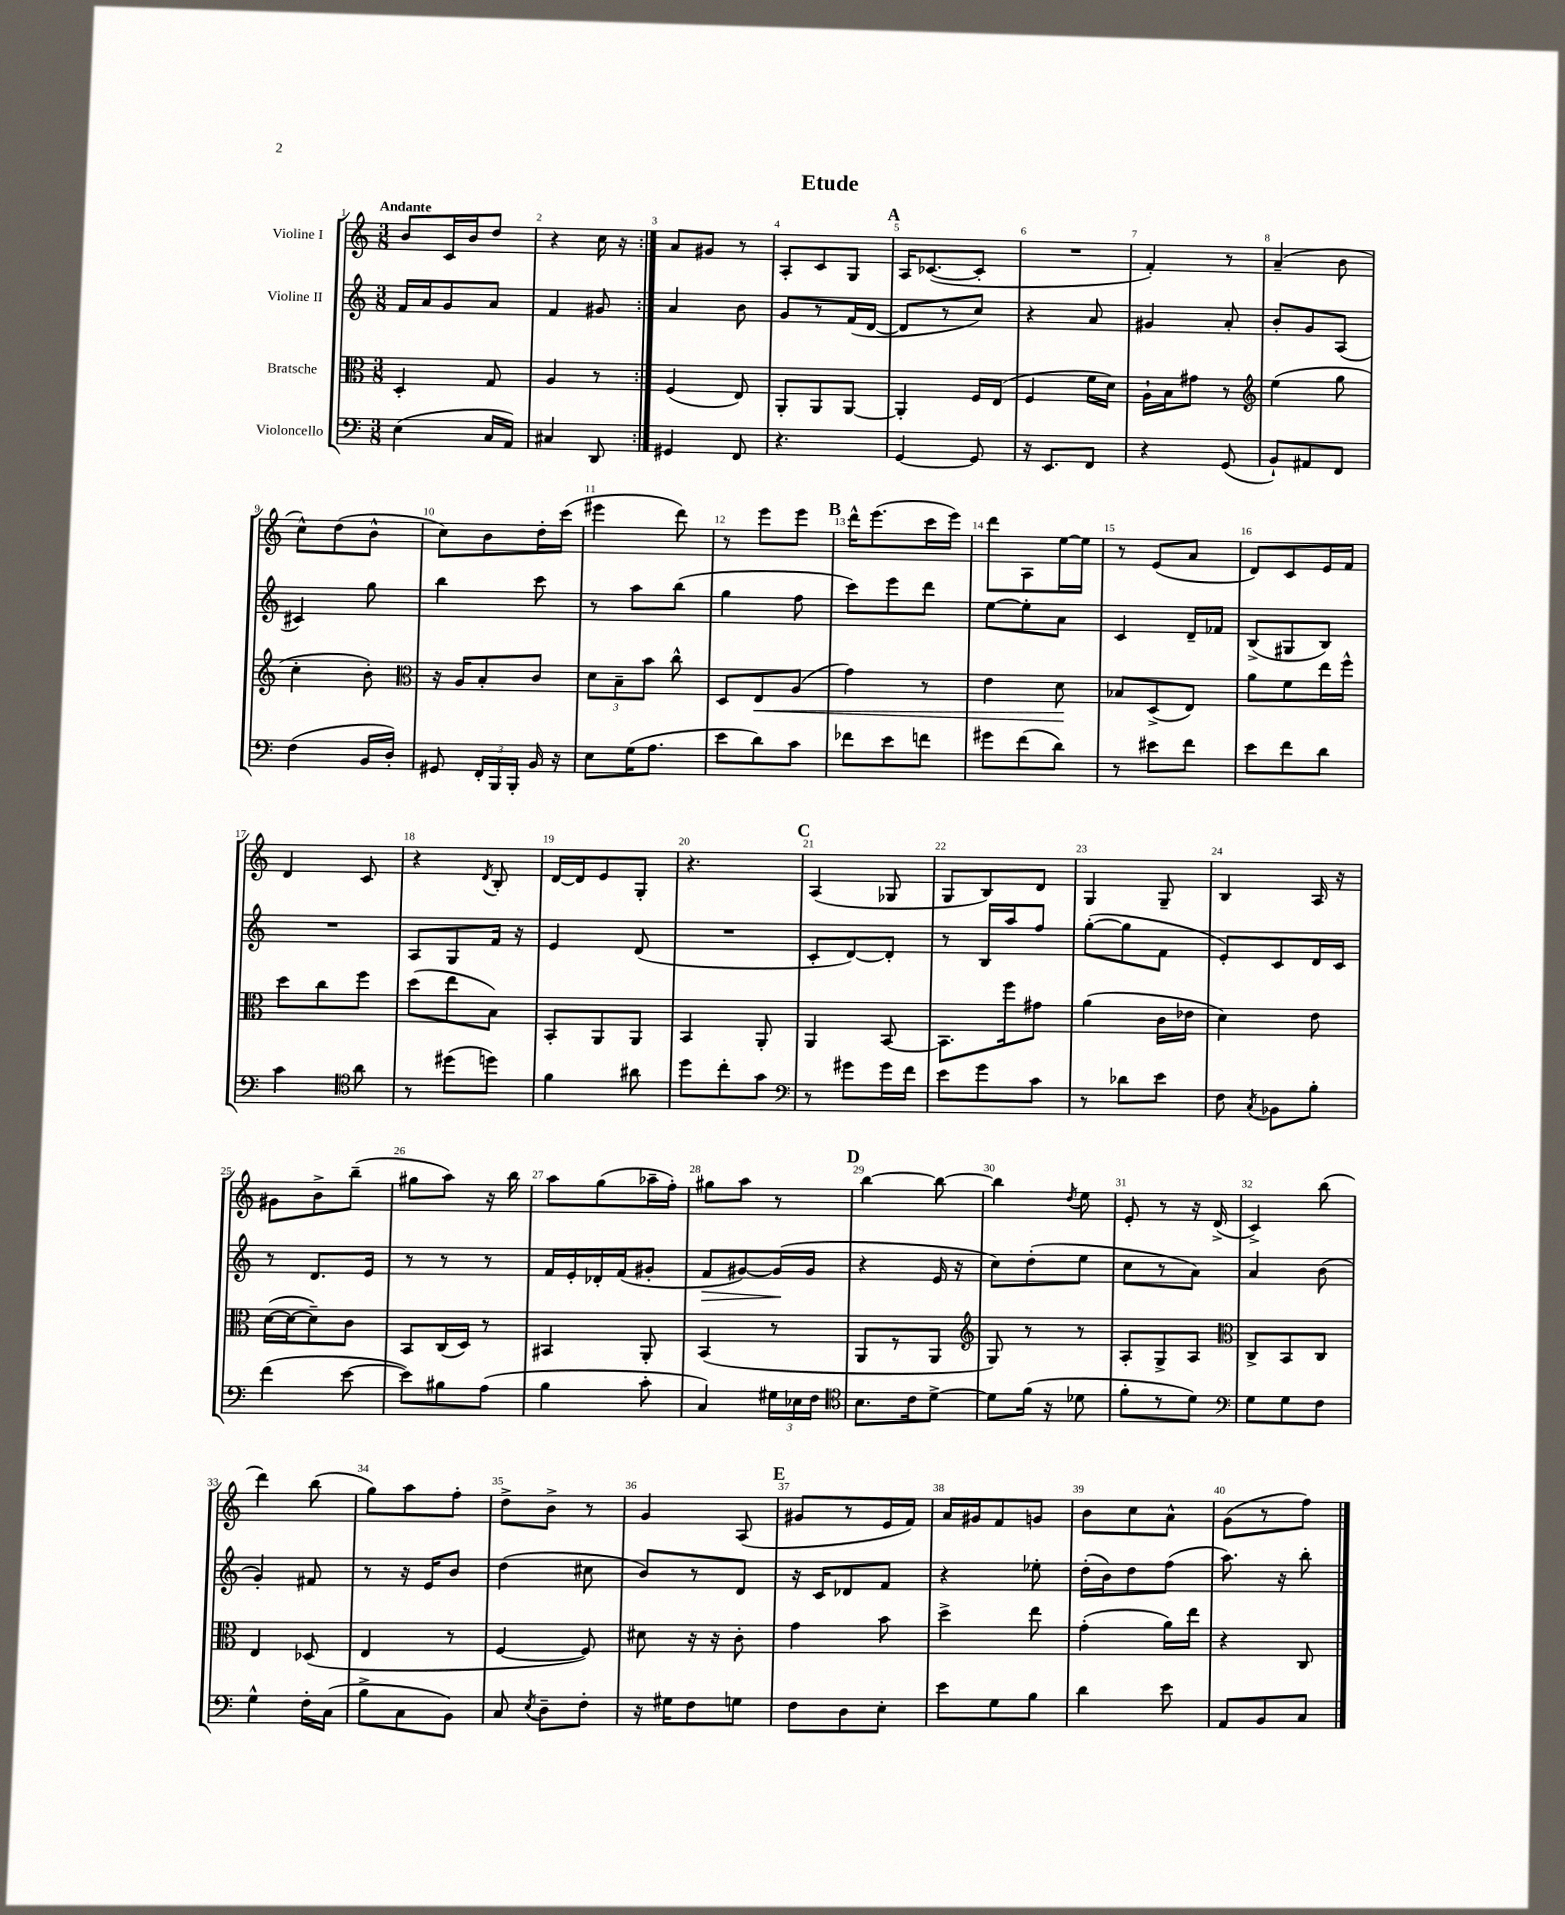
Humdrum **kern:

**kern	**kern	**dynam	**kern	**dynam	**kern
*part4	*part3	*part3	*part2	*part2	*part1
*staff4	*staff3	*staff3	*staff2	*staff2	*staff1
*I"Violoncello	*I"Bratsche	*	*I"Violine II	*	*I"Violine I
*clefF4	*clefC3	*	*clefG2	*	*clefG2
*k[]	*k[]	*	*k[]	*	*k[]
*M3/8	*M3/8	*	*M3/8	*	*M3/8
=1	=1	=1	=1	=1	=1
!	!	!	!	!	!LO:TX:a:B:t=Andante
(4E\	4D'/	.	16f/LL	.	8b/L
.	.	.	16a/J	.	.
.	.	.	8g/	.	16c/L
.	.	.	.	.	16b/J
16C/LL	8G/	.	8a/J	.	8dd/J
16AA/JJ)	.	.	.	.	.
=2	=2	=2	=2	=2	=2
4C#X/	4A/	.	4f/	.	4r
8DD/	8r	.	8g#X/	.	16cc\
.	.	.	.	.	16r
=3:|!	=3:|!	=3:|!	=3:|!	=3:|!	=3:|!
4GG#X/	(4F/	.	4a/	.	8a/L
.	.	.	.	.	8g#X/J
8FF/	8E/)	.	8b\	.	8r
=4	=4	=4	=4	=4	=4
4.r	8AA'/L	.	8g/L	.	8A'/L
.	8AA/	.	8r	.	8c/
.	[8AA/J	.	(16f/L	.	8G/J
.	.	.	[16d/JJ	.	.
!!LO:REH:place=s1:t=A
=5	=5	=5	=5	=5	=5
[4GG/	4AA'/]	.	8d/L]	.	16A/KL
.	.	.	.	.	([8.c-X/
.	.	.	8r	.	.
8GG/]	16F/LL	.	8cc/J)	.	8c-'/J]
.	(16E/JJ	.	.	.	.
=6	=6	=6	=6	=6	=6
16r	4F/	.	4r	.	4.r
8.EE/L	.	.	.	.	.
8FF/J	16f\LL	.	8a/	.	.
.	16d\JJ)	.	.	.	.
=7	=7	=7	=7	=7	=7
4r	16A`\LL	.	4g#X/	.	4f'/)
.	16B\J	.	.	.	.
.	8g#X\J	.	.	.	.
(8GG/	8r	.	8a'/	.	8r
=8	=8	=8	=8	=8	=8
*	*clefG2	*	*	*	*
8BB`/L)	(4ee\	.	8b'/L	.	(4a~/
8AA#X/	.	.	8g/	.	.
8FF/J	8gg\	.	(8A/J	.	8b\
!!LO:LB:g=z
=9	=9	=9	=9	=9	=9
(4F\	4cc'\	.	4c#X/)	.	8cc^^\L)
.	.	.	.	.	(8dd\
16BB/LL	8b'\)	.	8gg\	.	8b^^\J
16D'/JJ)	.	.	.	.	.
=10	=10	=10	=10	=10	=10
*	*clefC3	*	*	*	*
8GG#X/	16r	.	4bb\	.	8cc\L)
.	16A/KL	.	.	.	.
24FF'/LL	8B'/	.	.	.	8b\
24BBB/	.	.	.	.	.
24BBB'/JJ	.	.	.	.	.
16BB/	8c/J	.	8ccc\	.	16dd'\L
16r	.	.	.	.	(16ccc\JJ
=11	=11	=11	=11	=11	=11
8E\L	12d\L	.	8r	.	4eee#X\
.	12B~\	.	.	.	.
(16G\K	.	.	8aa\L	.	.
.	12b\J	.	.	.	.
8.A\J	.	.	.	.	.
.	8cc^^\	.	(8bb\J	.	8ddd\)
=12	=12	=12	=12	=12	=12
8e\L	8D/L	.	4gg\	.	8r
!	!	!LO:HP:b	!	!	!
8d\)	8E/	<	.	.	8eee\L
8c\J	(8A/J	.	8ff\	.	8eee\J
!!LO:REH:place=s1:t=B
=13	=13	=13	=13	=13	=13
8f-X\L	4g\)	.	8ccc\L)	.	16ddd^^\KL
.	.	.	.	.	(8.eee\
8e\	.	.	8eee\	.	.
8fn\J	8r	.	8ddd\J	.	16ccc\L
.	.	.	.	.	16eee\JJ)
=14	=14	=14	=14	=14	=14
8g#X\L	4e\	.	[8ee\L	.	8ddd\L
(8f\	.	.	8ee'\]	.	8A\
8d\J)	8d\	.	8a\J	.	[16ee\L
.	.	.	.	.	16ee\JJ]
.	.	[	.	.	.
=15	=15	=15	=15	=15	=15
8r	8B-X/L	.	4c/	.	8r
8e#X\L	(8D^/	.	.	.	(8e/L
8f\J	8E/J)	.	16d~/LL	.	8a/J
.	.	.	16f-X/JJ	.	.
=16	=16	=16	=16	=16	=16
8e\L	8a\L	.	(8B^/L	.	8d/L)
8f\	8f\	.	8G#X/	.	8c/
8d\J	16ee\L	.	8B/J)	.	16e/L
.	16ff^^\JJ	.	.	.	16f/JJ
!!LO:LB:g=z
=17	=17	=17	=17	=17	=17
4c\	8dd\L	.	4.r	.	4d/
.	8cc\	.	.	.	.
*clefC4	*	*	*	*	*
8a\	8ff\J	.	.	.	8c/
=18	=18	=18	=18	=18	=18
8r	(8dd\L	.	8A/L	.	4r
(8dd#X\L	8ee\	.	8G/	.	.
.	.	.	.	.	8qd/
8ddn\J)	8B\J)	.	16f/Jk	.	8B'/
.	.	.	16r	.	.
=19	=19	=19	=19	=19	=19
4f\	8BB'/L	.	4e/	.	[16d/LL
.	.	.	.	.	16d/J]
.	8AA/	.	.	.	8e/
8a#X\	8AA/J	.	(8d/	.	8G'/J
=20	=20	=20	=20	=20	=20
8dd\L	4BB/	.	4.r	.	4.r
8cc'\	.	.	.	.	.
8g\J	8AA'/	.	.	.	.
!!LO:REH:place=s1:t=C
=21	=21	=21	=21	=21	=21
*clefF4	*	*	*	*	*
8r	4AA/	.	8c'/L	.	(4A/
8g#X\L	.	.	[8d/)	.	.
16g#\L	[8BB/	.	8d'/J]	.	8G-X/
16f\JJ	.	.	.	.	.
=22	=22	=22	=22	=22	=22
8e\L	8.BB\L]	.	8r	.	8G/L
8g\	.	.	16B/LL	.	8B/)
.	16ff\k	.	16aa/J	.	.
8c\J	8g#X\J	.	8ff/J	.	8d/J
=23	=23	=23	=23	=23	=23
8r	(4a\	.	([8gg'\L	.	4G/
8d-X\L	.	.	8gg\]	.	.
8e\J	16c\LL	.	8f\J	.	8G~/
.	16e-X\JJ	.	.	.	.
=24	=24	=24	=24	=24	=24
8F\	4d\)	.	8e'/L)	.	4B/
8qC/	.	.	.	.	.
8BB-X\L	.	.	8c/	.	.
8B'\J	8e\	.	16d/L	.	16A/
.	.	.	16c/JJ	.	16r
!!LO:LB:g=z
=25	=25	=25	=25	=25	=25
(4f\	([16d\LL	.	8r	.	8g#X\L
.	16d\J_	.	.	.	.
.	8d~\])	.	8.d/L	.	8b^\
[8e\	8c\J	.	.	.	(8bb~\J
.	.	.	16e/Jk	.	.
=26	=26	=26	=26	=26	=26
8e\L])	8BB/L	.	8r	.	8gg#X\L
8B#X\	(16C/L	.	8r	.	8aa\J)
.	16D/JJ)	.	.	.	.
(8A\J	8r	.	8r	.	16r
.	.	.	.	.	16bb\
=27	=27	=27	=27	=27	=27
4B\	4BB#X/	.	16f/LL	.	8aa\L
.	.	.	16e'/	.	.
.	.	.	16d-X'/	.	(8gg\
.	.	.	(16f/J	.	.
8c'\	8AA'/	.	8g#X'/J	.	16aa-X~\L
.	.	.	.	.	16ff'\JJ)
=28	=28	=28	=28	=28	=28
!	!	!	!	!LO:HP:b	!
4C/)	(4BB/	.	8f/L	>	8gg#X\L
.	.	.	[8g#X/)	.	8aa\J
24G#X\LL	8r	.	(16g#/L]	.	8r
24E-X\	.	.	.	.	.
.	.	.	16g#/JJ	]	.
24F\JJ	.	.	.	.	.
!!LO:REH:place=s1:t=D
=29	=29	=29	=29	=29	=29
*clefC4	*	*	*	*	*
8.B\L	8AA/L	.	4r	.	[4bb\
.	8r	.	.	.	.
16c\k	.	.	.	.	.
[8d^\J	8AA/J	.	16e/	.	8bb\_
.	.	.	16r	.	.
=30	=30	=30	=30	=30	=30
*	*clefG2	*	*	*	*
8d\L]	8G/)	.	8cc\L)	.	4bb\]
(16f\Jk	8r	.	(8dd'\	.	.
16r	.	.	.	.	.
.	.	.	.	.	8qdd/
8d-X\	8r	.	8ee\J	.	8ee\
=31	=31	=31	=31	=31	=31
8f'\L	8A'/L	.	8cc\L	.	8e'/
8r	8G^/	.	8r	.	8r
8d\J)	8A/J	.	8a\J)	.	16r
.	.	.	.	.	(16d^/
=32	=32	=32	=32	=32	=32
*clefF4	*clefC3	*	*	*	*
8G\L	8C^/L	.	4a/	.	4c^/)
8G\	8BB/	.	.	.	.
8F\J	8C/J	.	(8b\	.	(8bb\
!!LO:LB:g=z
=33	=33	=33	=33	=33	=33
4G^^\	4E/	.	4g'/)	.	4ddd\)
16F'\LL	(8D-X/	.	8f#X/	.	(8bb\
(16C\JJ	.	.	.	.	.
=34	=34	=34	=34	=34	=34
8B^\L	4E/	.	8r	.	8gg\L)
8C\	.	.	16r	.	8aa\
.	.	.	16e/KL	.	.
8BB\J)	8r	.	8b/J	.	8ff'\J
=35	=35	=35	=35	=35	=35
8C/	[4F/	.	(4dd\	.	8dd^\L
8qE/	.	.	.	.	.
8D~\L	.	.	.	.	8b^\J
8F'\J	8F/])	.	8cc#X\	.	8r
=36	=36	=36	=36	=36	=36
16r	8d#X\	.	8b/L)	.	4g/
16G#X\KL	.	.	.	.	.
8F\	16r	.	8r	.	.
.	16r	.	.	.	.
8Gn\J	8c'\	.	8d/J	.	(8A/
!!LO:REH:place=s1:t=E
=37	=37	=37	=37	=37	=37
8F\L	4g\	.	16r	.	8g#X/L
.	.	.	16c/KL	.	.
8D\	.	.	8d-X/	.	8r
8E'\J	8b\	.	8f/J	.	16e/L
.	.	.	.	.	16f/JJ)
=38	=38	=38	=38	=38	=38
8e\L	4dd^\	.	4r	.	16a/LL
.	.	.	.	.	16g#X/J
8G\	.	.	.	.	8f/
8B\J	8ee\	.	8ee-X'\	.	8gn/J
=39	=39	=39	=39	=39	=39
4d\	(4g'\	.	(16dd'\LL	.	8b\L
.	.	.	16b\J)	.	.
.	.	.	8dd\	.	8cc\
8e\	16a\LL)	.	(8ff\J	.	8a^^\J
.	16ee\JJ	.	.	.	.
=40	=40	=40	=40	=40	=40
8AA/L	4r	.	8.aa\)	.	(8g\L
8BB/	.	.	.	.	8r
.	.	.	16r	.	.
8C/J	8C/	.	8bb'\	.	8ff\J)
==	==	==	==	==	==
*-	*-	*-	*-	*-	*-
